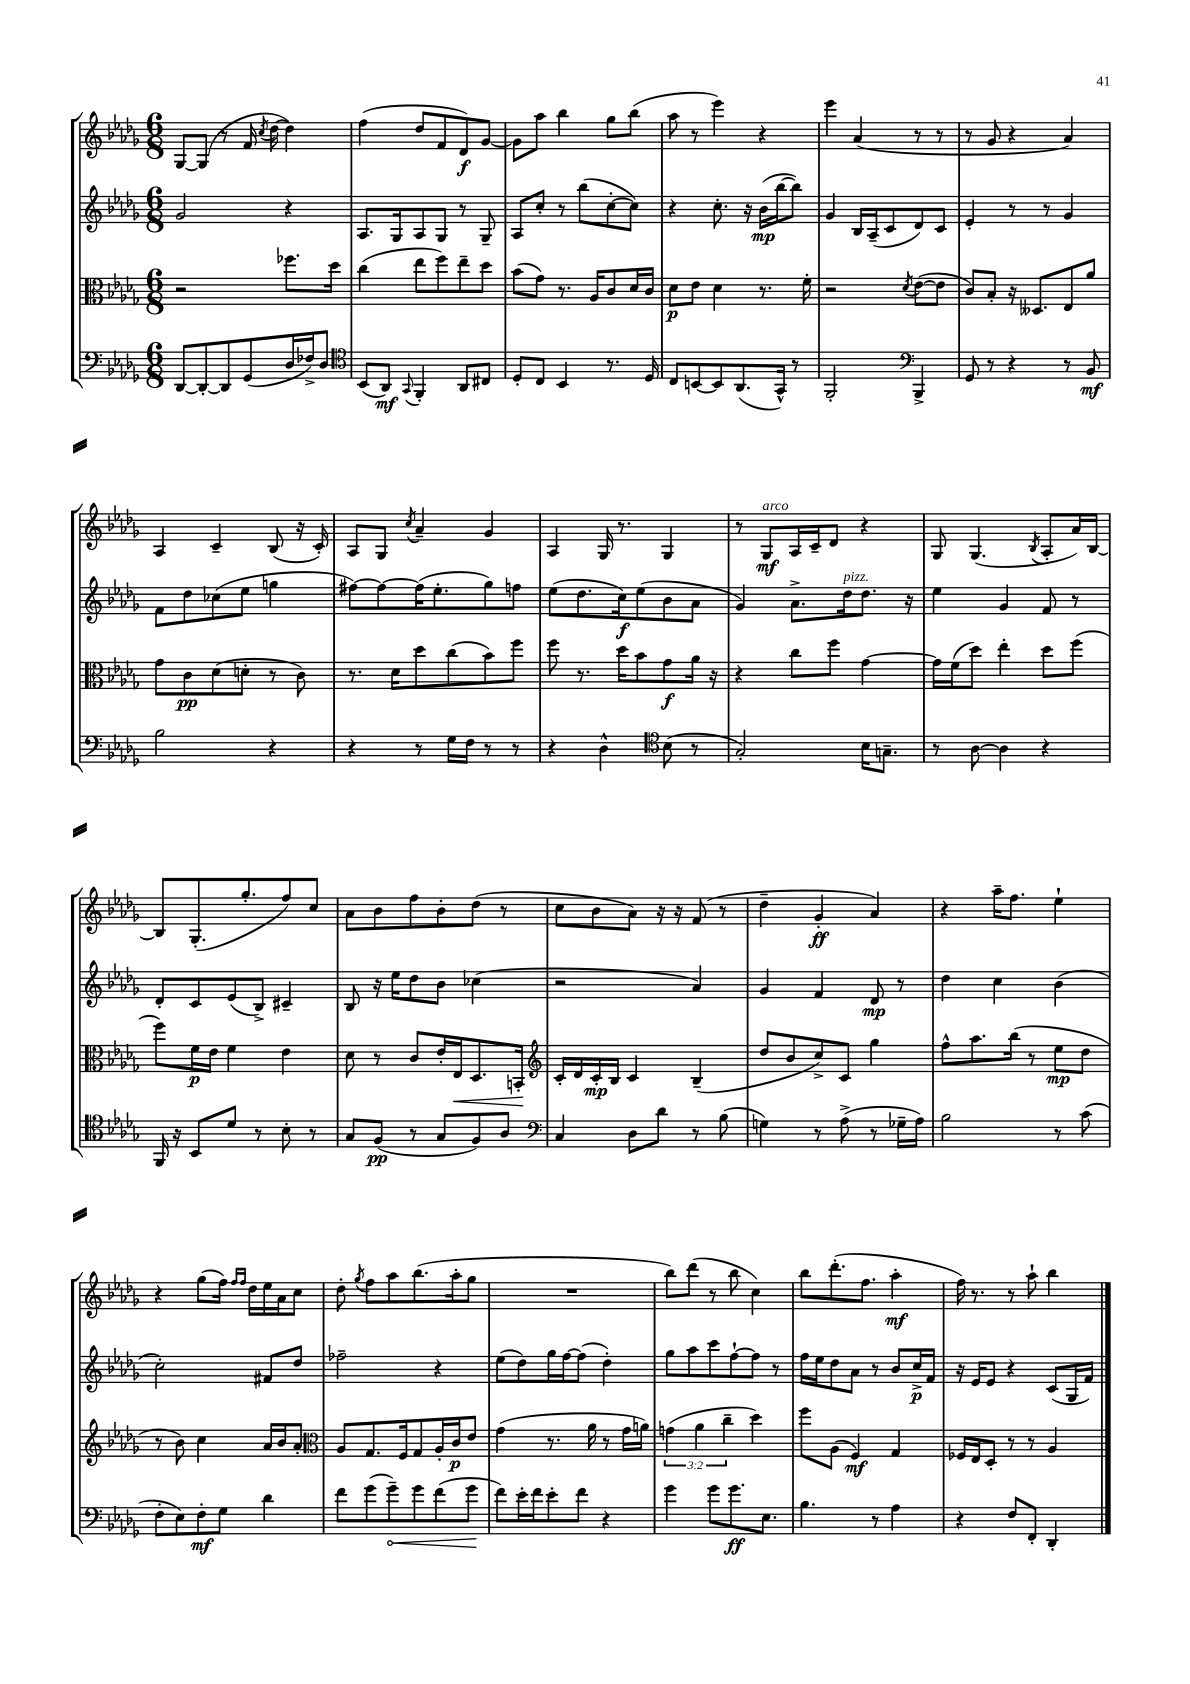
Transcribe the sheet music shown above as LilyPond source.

<<
\new StaffGroup <<
\new Staff = "s0" {
    \clef treble \key des \major \numericTimeSignature \time 6/8
    \autoBeamOff ges8[~ ges8]( r8 f'16 \acciaccatura { c''8 } des''16~ des''4) |
    f''4( des''8[ f'8 des'8\f) ges'8]~ |
    ges'8[ aes''8] bes''4 ges''8[ bes''8]( |
    aes''8 r8 ees'''4) r4 |
    ees'''4 aes'4( r8 r8 |
    r8 ges'8 r4 aes'4) |
    aes4 c'4-- bes8( r16 c'16-.) |
    aes8[ ges8] \acciaccatura { c''8 } aes'4-- ges'4 |
    aes4 ges16 r8. ges4 |
    r8 ges8[\mf^\markup { \italic "arco" } aes16 c'16-- des'8] r4 |
    ges8 ges4.( \acciaccatura { bes8 } aes8[-. aes'16) bes16]~ |
    bes8[ ges8.-.( ges''8.-. f''8) c''8] |
    aes'8[ bes'8 f''8 bes'8-. des''8]( r8 |
    c''8[ bes'8 aes'8]) r16 r16 f'8( r8 |
    des''4-- ges'4-.\ff aes'4) |
    r4 aes''16[-- f''8.] ees''4-! |
    r4 ges''8[( f''16]) \grace { f''16[ f''16] } des''16[ ees''16 aes'16 c''8] |
    des''8-. \acciaccatura { ges''8 } f''8[ aes''8 bes''8.( aes''16-. ges''8] |
    R2. |
    bes''8[) des'''8]( r8 bes''8 c''4) |
    bes''8[ des'''8.-.( f''8.] aes''4-.\mf |
    f''16) r8. r8 aes''8-! bes''4 \bar "|." |
}
\new Staff = "s1" {
    \clef treble \key des \major \numericTimeSignature \time 6/8
    \autoBeamOff ges'2 r4 |
    aes8.[ ges16 aes8 ges8] r8 ges8-- |
    aes8[ c''8]-. r8 bes''8[( c''8~-. c''8]) |
    r4 c''8.-. r16 bes'16[\mp( bes''16~ bes''8]) |
    ges'4 bes16[ aes16--( c'8 des'8) c'8] |
    ees'4-. r8 r8 ges'4 |
    f'8[ des''8 ces''8( ees''8] g''4 |
    fis''8[~) fis''8~ fis''16( ees''8.-. ges''8) f''8] |
    ees''8[( des''8. c''16\f) ees''8( bes'8 aes'8] |
    ges'4) aes'8.[-> des''16^\markup { \italic "pizz." } des''8.] r16 |
    ees''4 ges'4 f'8 r8 |
    des'8[-. c'8 ees'8( bes8]->) cis'4-- |
    bes8 r16 ees''16[ des''8 bes'8] ces''4( |
    r2 aes'4) |
    ges'4 f'4 des'8\mp r8 |
    des''4 c''4 bes'4( |
    c''2-.) fis'8[ des''8] |
    fes''2-- r4 |
    ees''8[( des''8) ges''16 f''16~ f''8]( des''4-.) |
    ges''8[ aes''8 c'''8 f''8~-! f''8] r8 |
    f''16[ ees''16 des''8 aes'8] r8 bes'8[ c''16->\p f'16] |
    r16 ees'16[ ees'8] r4 c'8[( ges16 f'16]) \bar "|." |
}
\new Staff = "s2" {
    \clef alto \key des \major \numericTimeSignature \time 6/8 \override Staff.TupletNumber.text = #tuplet-number::calc-fraction-text
    \autoBeamOff r2 fes''8.[ des''16] |
    c''4( ees''8[ f''8) ees''8-- des''8] |
    bes'8[( ges'8]) r8. aes16[ c'8 des'16 c'16] |
    des'8[\p ees'8] des'4 r8. f'16-. |
    r2 \acciaccatura { des'8 } ees'8[~( ees'8] |
    c'8[) bes8]-. r16 deses8.[ ees8 aes'8] |
    ges'8[ c'8\pp des'8( d'8]-. r8 c'8) |
    r8. des'16[ des''8 c''8( bes'8) f''8] |
    f''8 r8. des''16[ bes'8 ges'8\f aes'16] r16 |
    r4 c''8[ f''8] ges'4~ |
    ges'16[ f'16( des''8]) ees''4-. des''8[ f''8]( |
    f''8[) f'16\p ees'16] f'4 ees'4 |
    des'8 r8 c'8[ ees'16-. ees16\< des8. b,16]-.\! |
    \clef treble c'16[-. des'16 c'16-.\mp bes16] c'4 bes4--( |
    des''8[ bes'8 c''8->) c'8] ges''4 |
    f''8[-^ aes''8. bes''16]( r8 ees''8[\mp des''8] |
    r8 bes'8) c''4 aes'16[ bes'16 aes'8]-. |
    \clef alto aes8[ ges8. f16 ges8 aes16-. c'16\p ees'8] |
    ges'4( r8. aes'16 r8 ges'16[ a'16]) |
    \tuplet 3/2 { g'4( aes'4 c''4-- } des''4) |
    f''8[ aes8]( f4\mf) ges4 |
    fes16[ ees16 des8]-. r8 r8 aes4 \bar "|." |
}
\new Staff = "s3" {
    \clef bass \key des \major \numericTimeSignature \time 6/8
    \autoBeamOff des,8[~ des,8~-. des,8 ges,8( des16 fes16->) des8] |
    \clef tenor bes,8[( aes,8]\mf) \appoggiatura { ges,8 } f,4-. aes,8[ cis8] |
    des8[-. c8] bes,4 r8. des16 |
    c8[ b,8~ b,8 aes,8.( ges,16]-^) r8 |
    f,2-. \clef bass bes,,4-> |
    ges,8 r8 r4 r8 bes,8\mf |
    bes2 r4 |
    r4 r8 ges16[ f16] r8 r8 |
    r4 des4-^ \clef tenor bes8( r8 |
    ges2-.) bes16[ g8.]-- |
    r8 aes8~ aes4 r4 |
    f,16 r16 bes,8[ des'8] r8 bes8-. r8 |
    ges8[ f8]\pp( r8 ges8[ f8) aes8] |
    \clef bass c4 des8[ des'8] r8 bes8( |
    g4) r8 aes8->( r8 ges16[-- aes16]) |
    bes2 r8 c'8( |
    f8[-. ees8) f8-.\mf ges8] des'4 |
    f'8[ ges'8( \once \override Hairpin.circled-tip = ##t ges'8--\<) ges'8 f'8( ges'8]\! |
    f'8[) ees'16-. f'16 ees'8-. f'8] r4 |
    ges'4 ges'8[ ges'8.\ff ees8.] |
    bes4. r8 aes4 |
    r4 f8[ f,8]-. des,4-. \bar "|." |
}
>>
>>
\layout { \context { \Score \remove "Bar_number_engraver" } }
